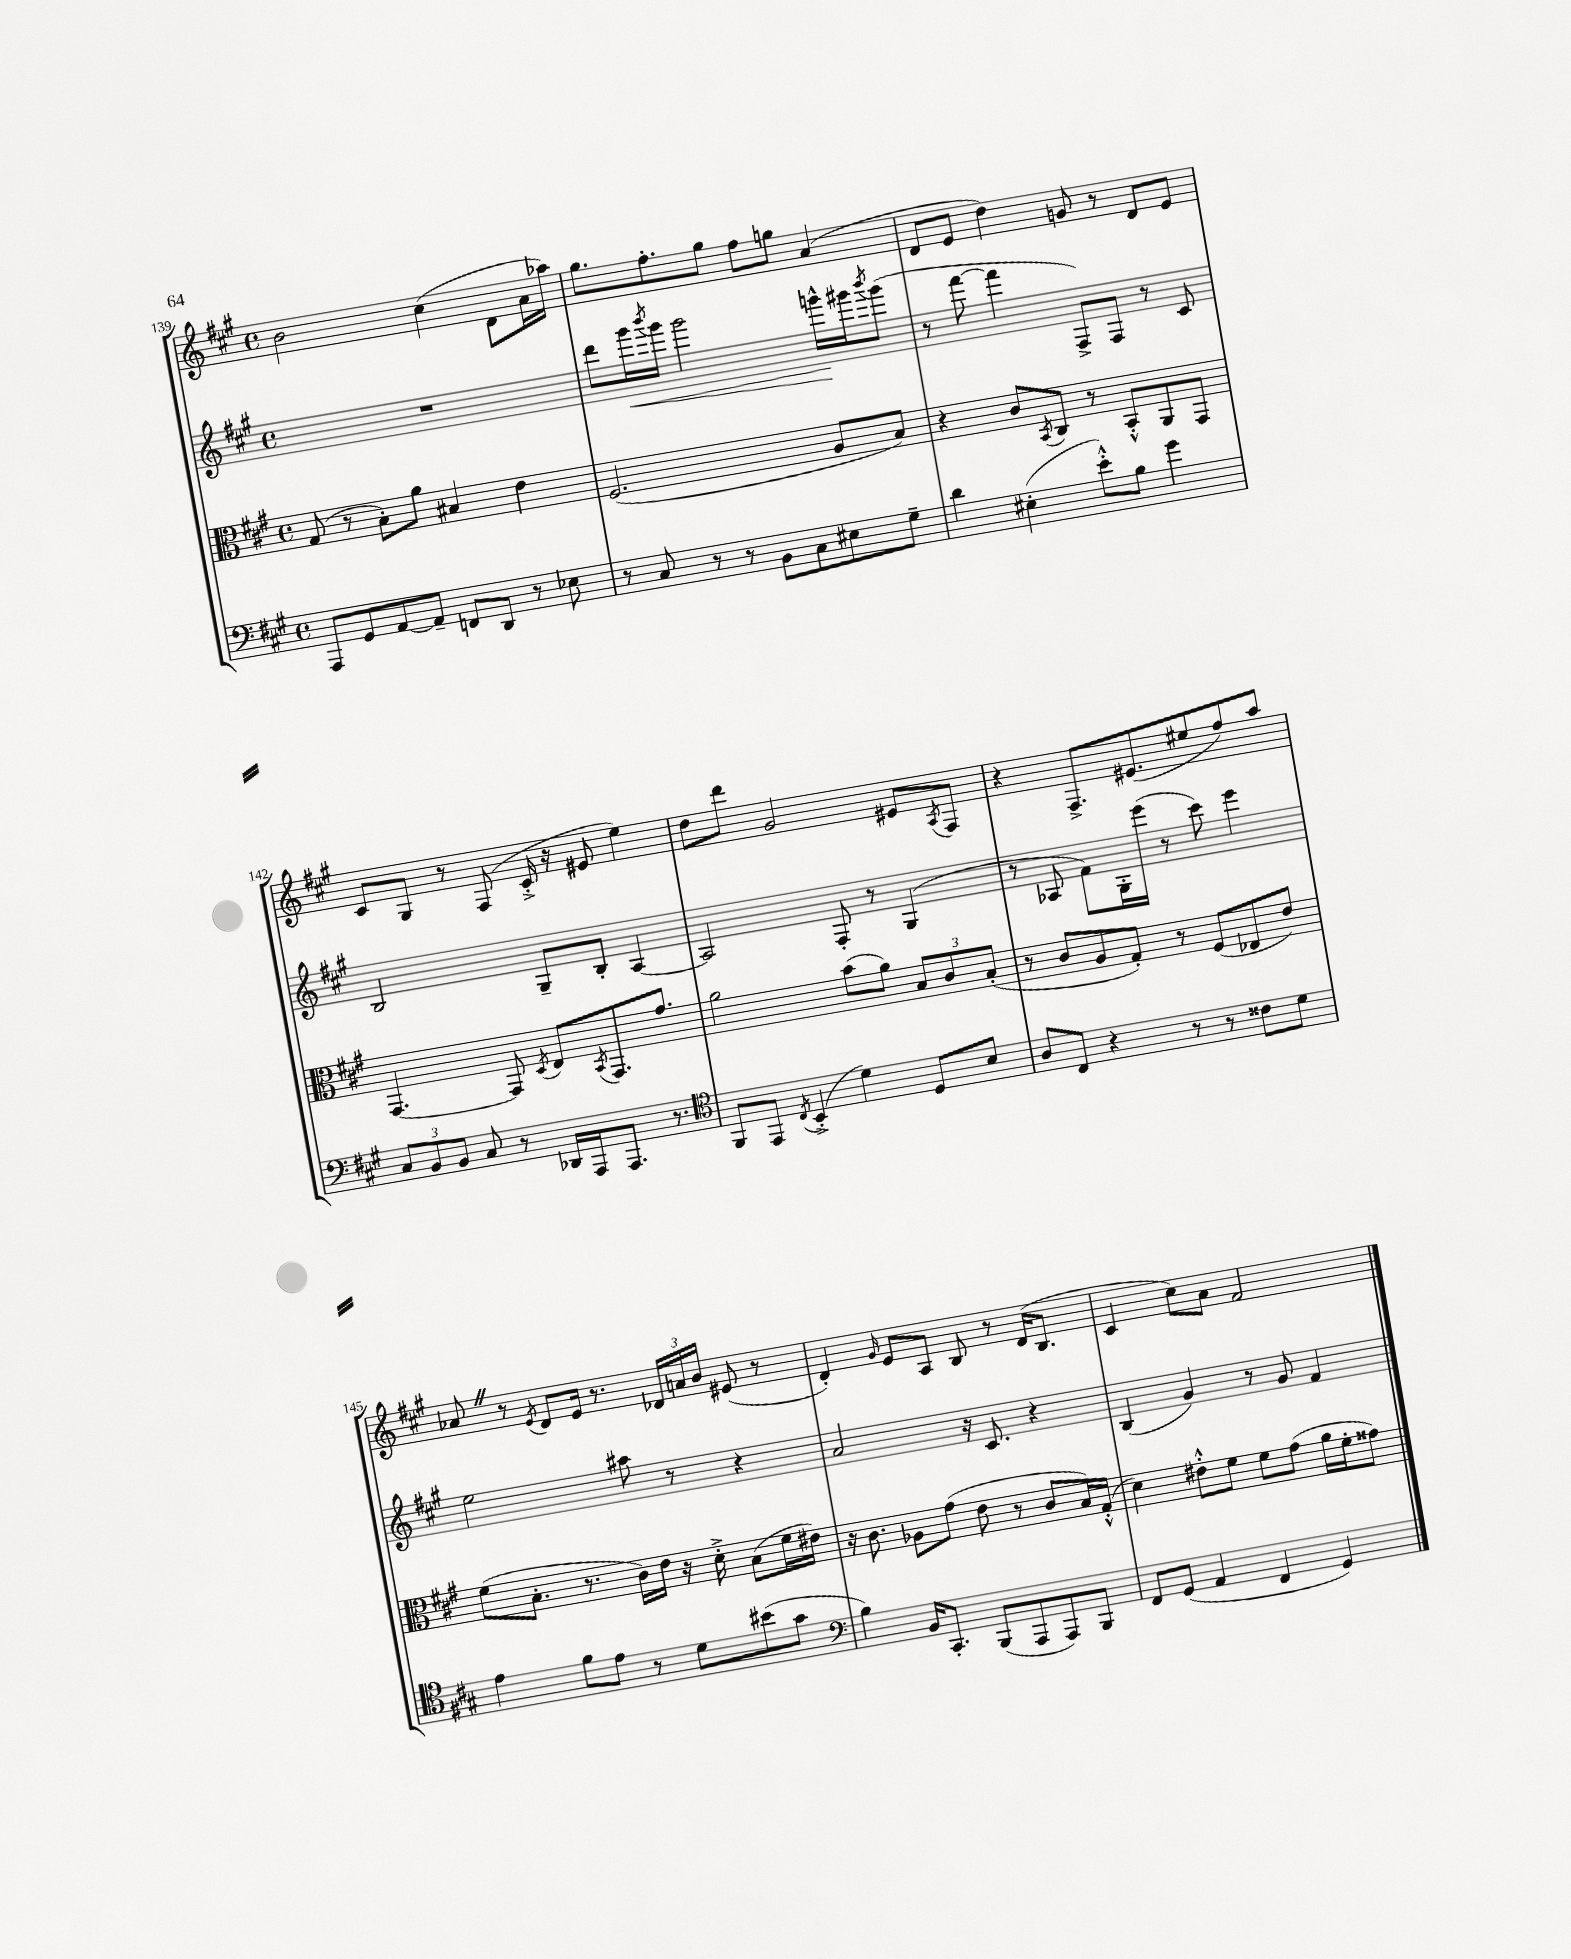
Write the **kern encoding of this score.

**kern	**kern	**kern	**dynam	**kern
*part4	*part3	*part2	*part2	*part1
*staff4	*staff3	*staff2	*staff2	*staff1
*clefF4	*clefC3	*clefG2	*	*clefG2
*k[f#c#g#]	*k[f#c#g#]	*k[f#c#g#]	*	*k[f#c#g#]
*M4/4	*M4/4	*M4/4	*	*M4/4
*met(c)	*met(c)	*met(c)	*	*met(c)
=139	=139	=139	=139	=139
8AAA/L	(8G#/	1r	.	2b\
8GG#/	8r	.	.	.
[8AA/	8B'\L)	.	.	.
8AA~/J]	8a\J	.	.	.
8FFn/L	4B#X/	.	.	(4cc#\
8DD/J	.	.	.	.
8r	4e\	.	.	8d\L
8E-X\	.	.	.	16a\L
.	.	.	.	16aa-X\JJ)
=140	=140	=140	=140	=140
8r	(2.F#/	8ddd\L	.	8.gg#\L
!	!	!	!LO:HP:b	!
8C#/	.	16ggg#\L	<	.
.	.	8qbbb/	.	.
.	.	16ggg#\JJ	.	8.ff#'\
8r	.	2ggg#\	.	.
8r	.	.	.	8gg#\J
8BB\L	.	.	.	8ff#\L
8C#\	.	.	.	8ggn\J
8E#X\	8A/L	16gggn^^\LL	.	(4a/
.	.	16ggg#X\J	[	.
.	.	8qbbb/	.	.
8G#~\J	8B/J)	(8ggg#\J	.	.
=141	=141	=141	=141	=141
4d\	4r	8r	.	8d/L
.	.	[8fff#\	.	8e/J
(4E#X'\	8c#/L	4fff#\]	.	4dd\)
.	8qBB/	.	.	.
.	8C#/J	.	.	.
8e'^^\L)	8r	8F#^/L)	.	8gn/
8B\J	8BB'^^/L	8F#/J	.	8r
4g#\	8AA/	8r	.	8d/L
.	8GG#/J	8c#/	.	8e/J
!!LO:LB:g=z
=142	=142	=142	=142	=142
12C#/L	[4.GG#/	2B/	.	8c#/L
12BB/	.	.	.	.
.	.	.	.	8G#/J
12BB/J	.	.	.	.
8C#/	.	.	.	8r
8r	8GG#/]	.	.	(8F#/
.	8qD/	.	.	.
16DD-X/LL	8E/L	8G#~/L	.	16c#'^/
16AAA/J	.	.	.	16r
.	8qBB/	.	.	.
8.AAA/J	8.GG#/	8B'/J	.	8e#X/
.	.	[4A/	.	4ee\)
8.r	8.g#/J	.	.	.
=143	=143	=143	=143	=143
*clefC4	*	*	*	*
8FF#/L	2a\	2A/]	.	8dd\L
8EE/J	.	.	.	8ddd\J
8qC#/	.	.	.	.
(4BB'^/	.	.	.	2g#/
4d\)	(8b\L	8F#'/	.	.
.	8a\J)	8r	.	.
8D/L	12B/L	(4G#/	.	8e#X/L
.	12c#/	.	.	.
.	.	.	.	8qA/
8B/J	.	.	.	8F#/J
.	(12B'/J	.	.	.
=144	=144	=144	=144	=144
8A/L	8r	8r	.	4r
8C#/J	8c#/L	8A-X/	.	.
4r	8A/	8f#\L)	.	8.F#^/L
.	8G#'/J)	16G#'\L	.	.
.	.	(16eee\JJ	.	(8.e#X/
8r	8r	8r	.	.
8r	(8F#/L	8ccc#\)	.	8ee#X/
8c##X\L	8E-X/	4eee\	.	8ff#/)
8d\J	8e/J)	.	.	8aa/J
!!LO:LB:g=z
=145	=145	=145	=145	=145
4e\	(8f#\L	2ee\	.	8a-XZ/
.	8.B'\J	.	.	8r
.	.	.	.	8qe/
8f#\L	.	.	.	8d/L
.	8.r	.	.	.
8e\J	.	.	.	16e/Jk
.	.	.	.	8.r
8r	16c#\LL)	8aa#X\	.	.
.	16e\JJ	.	.	.
8d\L	16r	8r	.	24d-X/LL
.	.	.	.	24an/
.	16d'^\	.	.	.
.	.	.	.	24b/JJ
(8b#X\	(8B\L	4r	.	(8e#X/
8g#\J	16f#\L	.	.	8r
.	16e#X\JJ)	.	.	.
=146	=146	=146	=146	=146
*clefF4	*	*	*	*
4B\)	16r	2a/	.	4d'/)
.	8.c#\	.	.	.
.	.	.	.	16qqg#/
16BB/KL	8A-X\L	.	.	8e/L
8.CC#'/J	.	.	.	.
.	(8g#\J	.	.	8A/J
(8BBB/L	8e\	16r	.	8B/
.	.	8.c#/	.	.
8AAA/	8r	.	.	8r
8AAA/)	8c#/L	4r	.	(16d/KL
.	.	.	.	8.B/J
8BBB/J	16B/L)	.	.	.
.	(16G#'^^/JJ	.	.	.
=147	=147	=147	=147	=147
8FF#/L	4d\)	(4B/	.	4c#/
(8GG#/J	.	.	.	.
4AA/	8e#X'^^\L	4g#/)	.	8cc#\L)
.	8f#\J	.	.	8a\J
4FF#/	8f#\L	8r	.	2f#/
.	(8g#\J	8g#/	.	.
4GG#/)	16a\LL	4f#/	.	.
.	16f#'\J	.	.	.
.	8g##X\J)	.	.	.
==	==	==	==	==
*-	*-	*-	*-	*-
